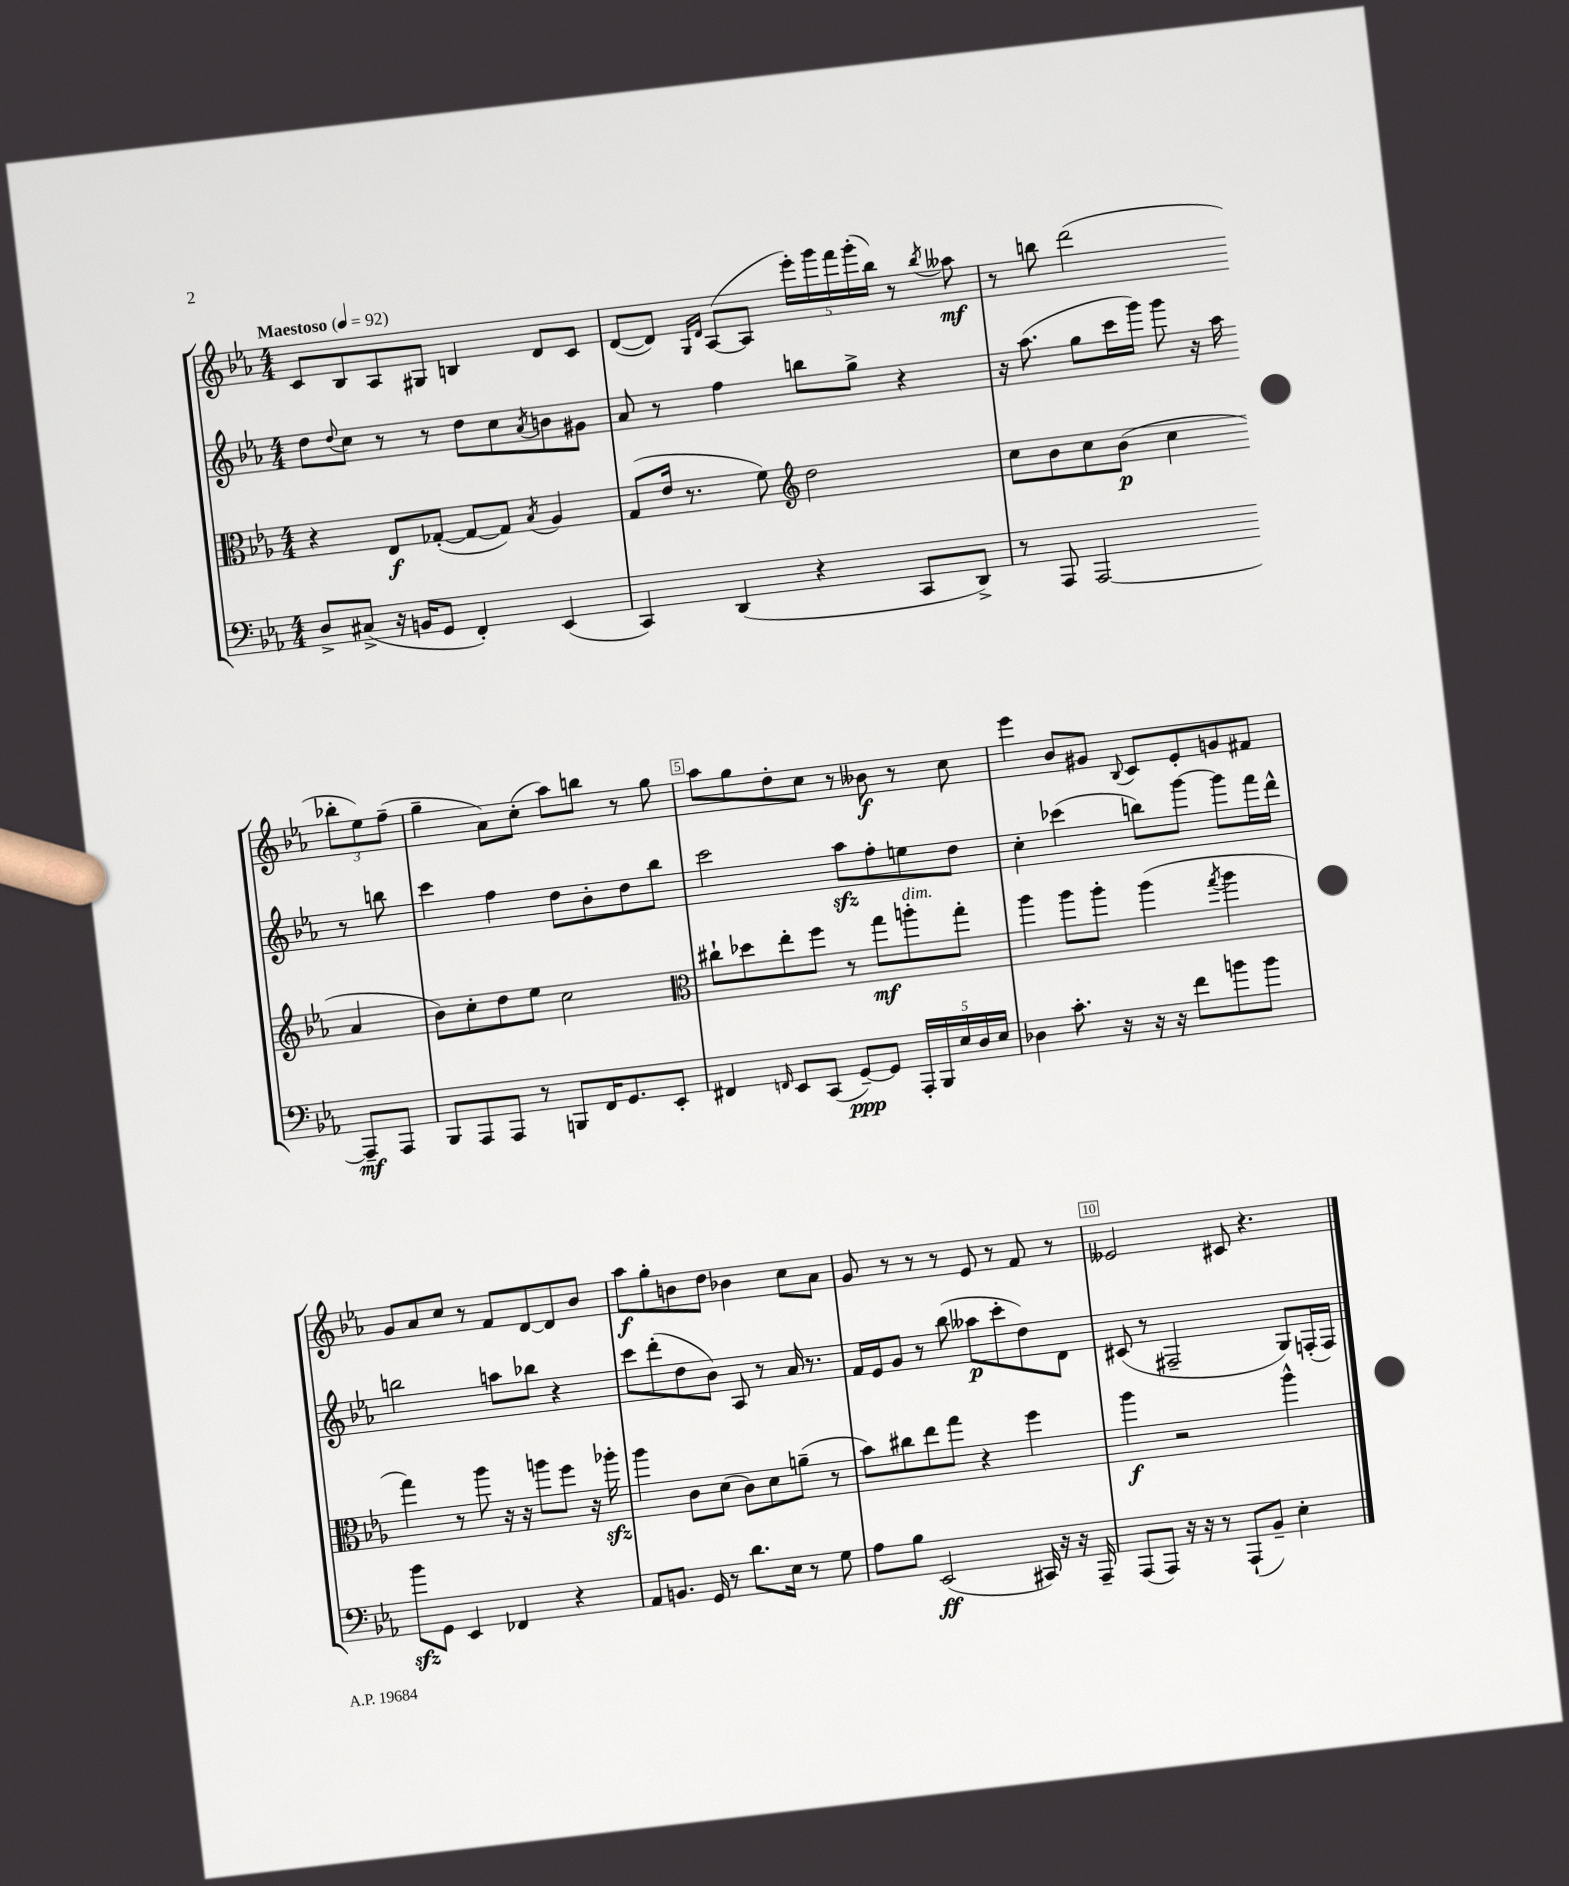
<<
\new StaffGroup <<
\new Staff = "s0" {
    \clef treble \key ees \major \numericTimeSignature \time 4/4 \tempo "Maestoso" 4 = 92
    c'8 bes8 aes8 gis8 b4 d'8 c'8 |
    d'8~( d'8) \grace { g16 d'16 } aes8~( aes8 \tuplet 5/4 { ees'''16-.) g'''16 f'''16 g'''16-.( bes''16) } r8 \acciaccatura { bes''8 } aeses''8\mf |
    r8 b''8 d'''2( \tuplet 3/2 { bes''8-. ees''8) f''8--( } |
    g''4-- aes'8) c''8-.( aes''8) b''8 r8 g''8 |
    aes''8 g''8 d''8-. c''8 r8 beses'8\f r8 c''8 |
    ees'''4 bes'8 gis'8 \appoggiatura { bes8 } c'8 ees'8-. g'8 fis'8 |
    g'8 aes'8 c''8 r8 f'8 d'8~ d'8 bes'8 |
    aes''8\f g''8-. b'8 d''8 bes'4 c''8 aes'8 |
    g'8 r8 r8 r8 ees'8 r8 f'8 r8 |
    eeses'2 cis'8 r4. \bar "|." |
}
\new Staff = "s1" {
    \clef treble \key ees \major \numericTimeSignature \time 4/4
    d''8 \appoggiatura { d''8 } c''8 r8 r8 d''8 c''8 \acciaccatura { aes'8 } b'8 gis'8 |
    aes'8 r8 f''4 b''8 g''8-> r4 |
    r16 aes''8.( g''8 c'''16 g'''16) g'''8 r16 aes''16 r8 b''8 |
    c'''4 f''4 d''8 bes'8-. d''8 bes''8 |
    c'''2 aes''8\sfz f''8-. e''8 d''8 |
    c''4-. ces'''4( b''8) g'''8~ g'''8 f'''16 d'''16-^ |
    b''2 a''8 bes''8 r4 |
    c'''8 d'''8-.( d''8 bes'8) aes8 r8 aes'16 r8. |
    f'16 ees'16 g'8 r8 bes''8( aeses''8\p c'''8-. d''8) d'8 |
    cis'8( r8 fis2-- g8) f16-.( f16) \bar "|." |
}
\new Staff = "s2" {
    \clef alto \key ees \major \numericTimeSignature \time 4/4
    r4 ees8\f ges8~-.( ges8~ ges8) \acciaccatura { bes8 } aes4 |
    g8( ees'16 r8. f'8) \clef treble d''2 |
    c''8 bes'8 c''8 bes'8\p( c''4 aes'4 |
    bes'8) c''8-. d''8 ees''8 c''2 |
    \clef alto cis''8-! des''8 ees''8-. f''8 r8 g''8\mf a''8-.^\markup { \italic "dim." } g''8-. |
    aes''4 aes''8 aes''8-. aes''4( \acciaccatura { g''8 } aes''4 |
    g''4) r8 aes''8 r16 r16 a''8 f''8 r16 aes''16-.\sfz |
    aes''4 c'8 d'8( c'8) d'8 a'8--( r8 |
    bes'8) cis''8 ees''8 g''8 r4 f''4 |
    aes''4\f r2 aes''4-^ \bar "|." |
}
\new Staff = "s3" {
    \clef bass \key ees \major \numericTimeSignature \time 4/4
    d8-> cis8->( r16 b,16 g,8 f,4-.) ees,4( |
    c,4) d,4( r4 c,8 d,8->) |
    r8 aes,,8 aes,,2~ aes,,8--\mf aes,,8 |
    bes,,8 aes,,8 aes,,8 r8 b,,8 f,16 g,8. ees,8-. |
    fis,4 \grace { f,16 } ees,8 c,8( g,8~--\ppp) g,8 \tuplet 5/4 { aes,,16-. bes,,16 ees16 d16 ees16 } |
    des4 c'8.-. r16 r16 r16 f'8 b'8 b'8 |
    bes'8\sfz g,8 ees,4 fes,4 r4 |
    aes,8 b,8. g,16 r8 d'8. ees16 r8 g8 |
    aes8 bes8 ees,2\ff( cis,16) r16 r16 aes,,16-- |
    aes,,8( aes,,8) r16 r16 r8 aes,,8-!( bes,8--) ees4-. \bar "|." |
}
>>
>>
\layout { \context { \Score \override BarNumber.break-visibility = ##(#f #t #t) barNumberVisibility = #(every-nth-bar-number-visible 5) \override BarNumber.stencil = #(make-stencil-boxer 0.1 0.3 ly:text-interface::print) } }
